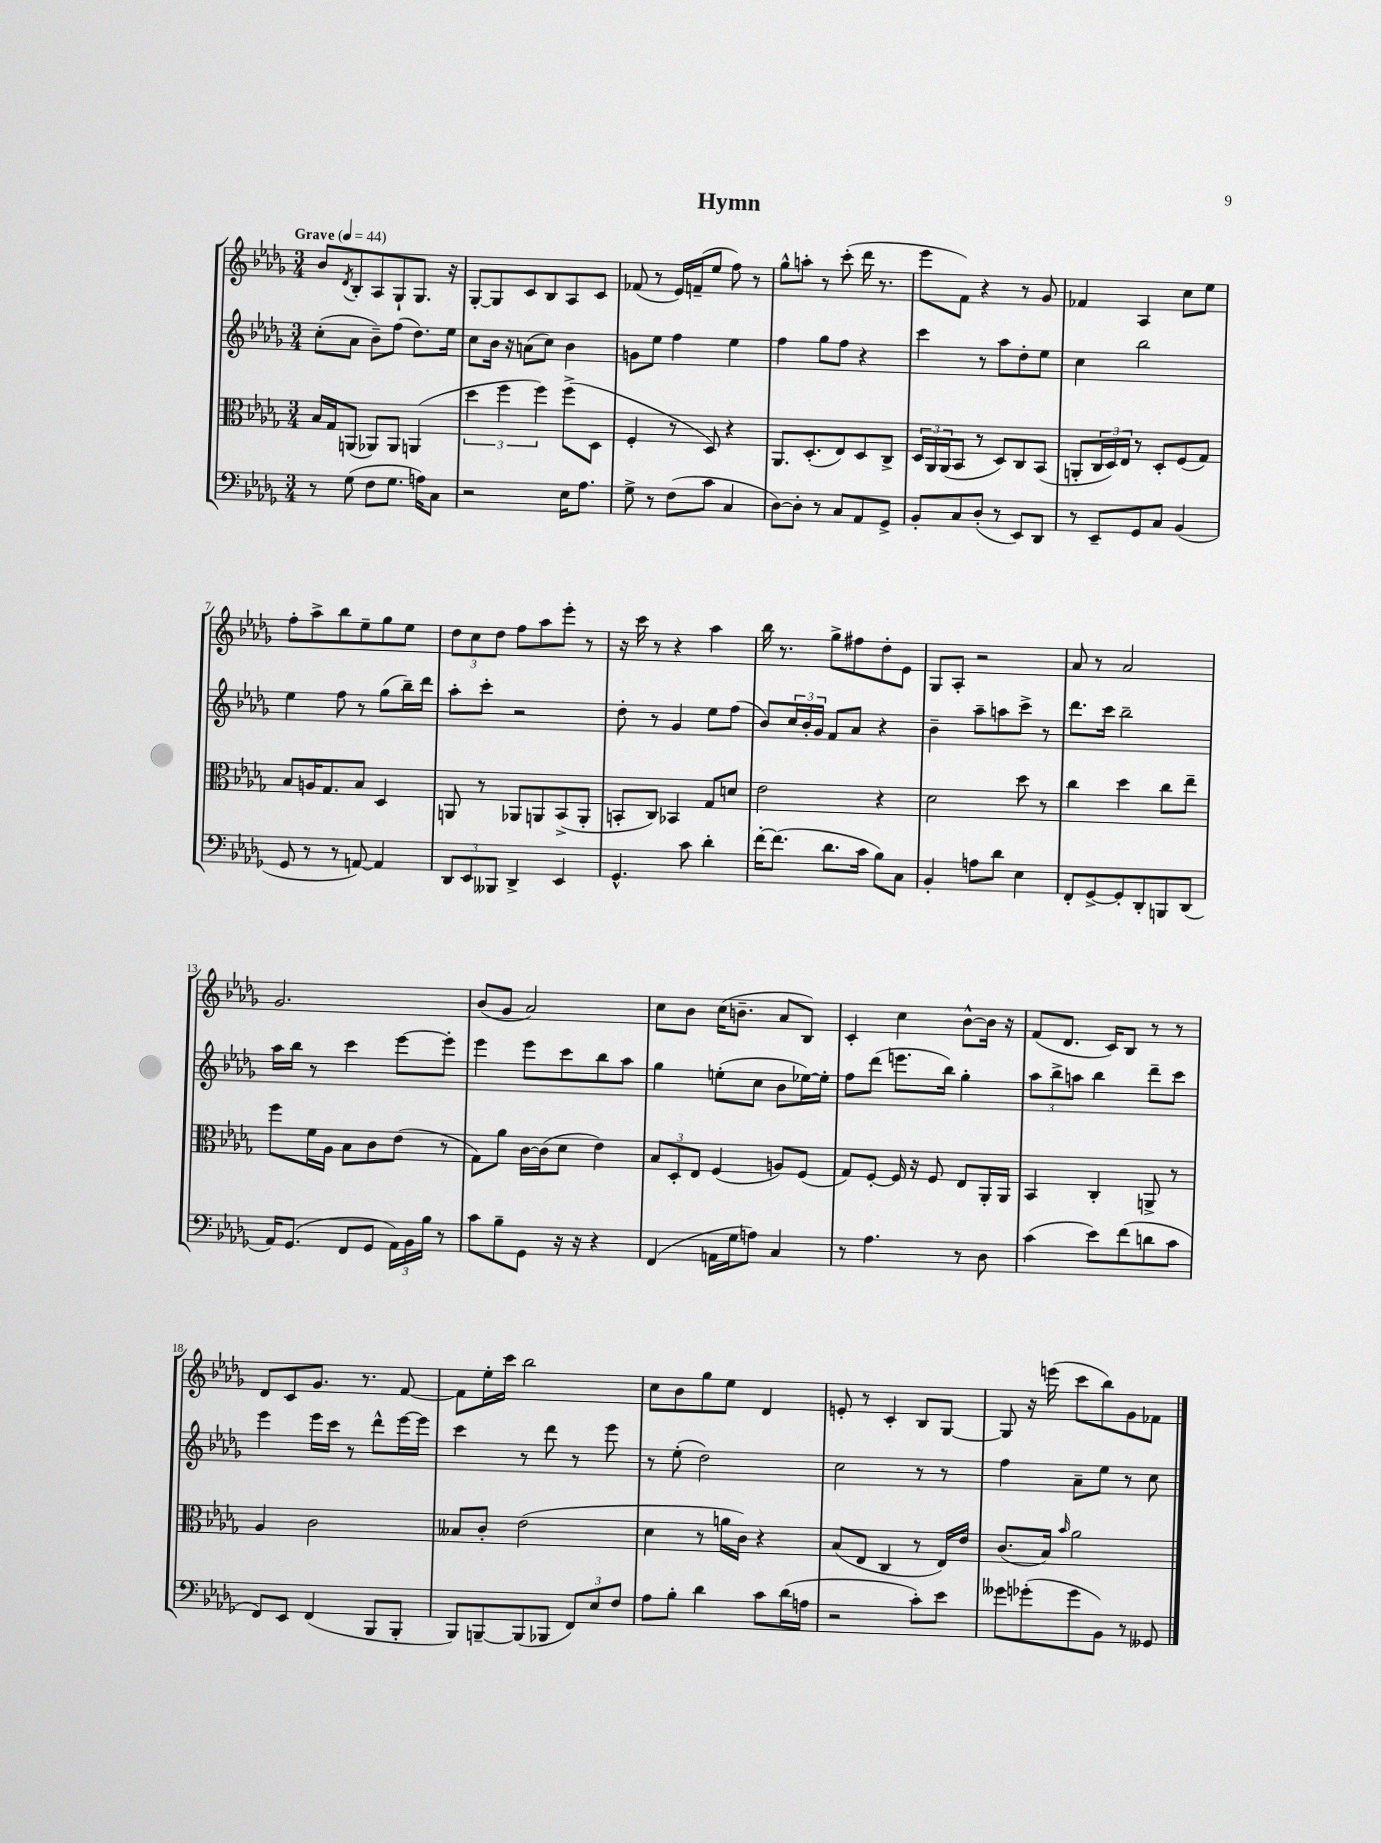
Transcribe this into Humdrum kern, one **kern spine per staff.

**kern	**kern	**kern	**kern
*part4	*part3	*part2	*part1
*staff4	*staff3	*staff2	*staff1
*clefF4	*clefC3	*clefG2	*clefG2
*k[b-e-a-d-g-]	*k[b-e-a-d-g-]	*k[b-e-a-d-g-]	*k[b-e-a-d-g-]
*M3/4	*M3/4	*M3/4	*M3/4
*MM44	*MM44	*MM44	*MM44
=1	=1	=1	=1
!	!	!	!LO:TX:a:B:t=Grave
8r	16B-/LL	(8cc'\L	8b-/L
.	16G-/J	.	.
.	.	.	8qd-/
(8G-\	(8AAn/J	8a-\J	8B-'/
8F\L	8AA-X/L)	8b-~\L)	8A-/
8.G-\J	8AA-/J	(8ff\J	8G-`/
.	(4AAn/	8.dd-\L)	8.G-/J
16An\KL)	.	.	.
8C\J	.	.	.
.	.	16ee-\Jk	16r
=2	=2	=2	=2
2r	6dd-\	8cc\L	[8G-'/L
.	.	16b-\Jk	8G-/]
.	6ff\	.	.
.	.	16r	.
.	.	(8an\L	8c/
.	6ff\)	.	.
.	.	8cc\J)	8B-/
16E-\KL	(8ff^\L	4b-\	8A-/
8.A-\J	.	.	.
.	8D-\J	.	8c/J
=3	=3	=3	=3
8G-^\	4F'/	8gn\L	(8f-X/
8r	.	8ee-\J	8r
(8F\L	8r	4ff\	16e-/LL)
.	.	.	(16fn~/J
8c\J	8D-/)	.	8ee-/J
4C/	4r	4ee-\	8ff\)
.	.	.	8r
=4	=4	=4	=4
[8D-\L)	8.AA-/L	4ff\	8gg-^^\L
8D-'\J]	.	.	8aan'\J
.	(8.D-'/	.	.
8r	.	8gg-\L	8r
8C/L	8E-/)	8ff\J	(8ccc'\
8AA-/	8D-/	4r	16ddd-\
.	.	.	8.r
8GG-^/J	8C^/J	.	.
=5	=5	=5	=5
8BB-'/L	24D-/LL	4ccc\	8eee-\L
.	24AA-/	.	.
.	(24AA-/J	.	.
8C/	8BB-/J	.	8f\J)
(8D-'/J	8r	8r	4r
8r	8D-/L)	8aa-\L	.
8EE-/L)	8C/	8dd-'\	8r
8DD-/J	(8BB-/J	8ee-\J	8g-/
=6	=6	=6	=6
8r	8AAn'/L	4cc\	4f-X/
8EE-~/L	24C/L	.	.
.	24D-/)	.	.
.	24E-/JJ	.	.
8GG-/	8r	2bb-\	4A-/
8C/J	8D-'/L	.	.
(4BB-/	(8F/	.	8cc\L
.	8G-/J)	.	8ee-\J
!!LO:LB:g=z
=7	=7	=7	=7
8GG-/	8B-/L	4ee-\	8ff'\L
8r	16An/K	.	8aa-^\
.	8.G-/	.	.
8r	.	8ff\	8bb-\
[8AAn/)	8B-/J	8r	8ee-~\
4AA/]	4D-/	(8gg-\L	8gg-\
.	.	16bb-~\L)	8ee-\J
.	.	16ddd-\JJ	.
=8	=8	=8	=8
12DD-/L	8AAn/	8aa-'\L	12dd-\L
12EE-/	.	.	12cc\
.	8r	8ccc'\J	.
12BBB--X/J	.	.	12dd-\J
4DD-^/	8AA-X/L	2r	8ff\L
.	8AAn/	.	8aa-\
4EE-/	(8BB-^/	.	8eee-'\J
.	8AA'/J	.	8r
=9	=9	=9	=9
4.GG-^^/	8BBn'/L	8dd-'\	16r
.	.	.	16ccc\
.	8C/J)	8r	8r
.	4BB-X/	4g-/	4r
8c\	.	.	.
4d-'\	8G-/L	8ee-\L	4aa-\
.	8dn/J	(8ff\J	.
=10	=10	=10	=10
[16f'\KL	2e-\	8b-/L)	16bb-\
(8.f\J]	.	.	8.r
.	.	24cc/L	.
.	.	24b-'/	.
.	.	24g-/JJ	.
8.d-\L	.	8f/L	8gg-^\L
.	.	8a-/J	8ff#X\
16c\Jk	.	.	.
8B-\L)	4r	4r	8dd-'\
8C\J	.	.	8e-\J
=11	=11	=11	=11
4BB-'/	2d-\	4b-~\	8G-/L
.	.	.	8A-'/J
8An\L	.	8aa-~\L	2r
8d-\J	.	8aan\	.
4E-\	8dd-\	8ccc^\J	.
.	8r	8r	.
=12	=12	=12	=12
8FF'/L	4cc\	8.ddd-\L	8a-/
[8GG-^/	.	.	8r
.	.	16ccc\Jk	.
8GG-'/]	4dd-\	2bb-~\	2a-/
8DD-'/	.	.	.
8BBBn/	8cc\L	.	.
(8DD-/J	8ee-~\J	.	.
!!LO:LB:g=z
=13	=13	=13	=13
16AA-/KL)	8ff\L	16aa-\LL	2.g-/
(8.GG-/J	.	16bb-\JJ	.
.	16f\L	8r	.
.	16A-\JJ	.	.
8FF/L	8B-\L	4ccc\	.
8GG-/J	8c\	.	.
24AA-\LL)	(8e-\J	[8eee-\L	.
24BB-\	.	.	.
24B-\JJ	.	.	.
8r	8r	8eee-'\J]	.
=14	=14	=14	=14
8c\L	8G-\L)	4eee-\	(8b-/L
8B-~\	8a-\J	.	8g-/J
8GG-\J	[16c\LL	8eee-\L	2a-/)
.	(16c\J]	.	.
16r	8d-\J	8ccc\	.
16r	.	.	.
4r	4e-\)	8bb-\	.
.	.	8aa-\J	.
=15	=15	=15	=15
(4FF/	12B-/L	4gg-\	8cc\L
.	12D-'/	.	.
.	.	.	8b-\J
.	12E-/J	.	.
16AAn\LL	(4F/	(8een'\L	(16cc\KL
16G-\J	.	.	8.bn~\J
8An\J)	.	8cc\J	.
4C/	8An/L)	8b-\L	8a-/L
.	(8F/J	[16ee-X\L)	8B-/J)
.	.	16ee-'\JJ]	.
=16	=16	=16	=16
8r	8G-/L)	8ff\L	4c'/
4.A-\	[8F'/J	(8ddd-\J	.
.	16F/]	8.eeen\L	4cc\
.	16r	.	.
.	8F/	.	.
.	.	16bb-\Jk)	.
8r	8E-/L	4gg-'\	[8b-^^\L
8D-\	16AA-'/L	.	16b-\Jk]
.	16AA-/JJ	.	16r
=17	=17	=17	=17
(4c\	4BB-/	12aa-\L	(8f/L
.	.	12bb-^\	.
.	.	.	8.d-/J
.	.	12aan\J	.
8e-\L)	4C'/	4bb-\	.
.	.	.	16c/KL)
(8f\	.	.	8B-/J
8dn\	8AAn^/	8ddd-~\L	8r
8c\J	8r	8ccc\J	8r
!!LO:LB:g=z
=18	=18	=18	=18
8FF/L)	4A-/	4eee-\	8d-/L
8EE-/J	.	.	8c/
(4FF/	2c\	16eee-\LL	8.g-/J
.	.	16ccc\JJ	.
.	.	8r	.
.	.	.	8.r
8BBB-/L	.	8ddd-^^\L	.
8BBB-'/J	.	[16eee-\L	[8f/
.	.	16eee-\JJ]	.
=19	=19	=19	=19
8BBB-/L)	8B--X/L	4ccc\	8f\L]
[8BBBn~/	8c'/J	.	16ee-'\L
.	.	.	16ccc\JJ
(8BBB/]	(2e-\	8r	2bb-\
8BBB-X/J	.	8ddd-\	.
12FF/L)	.	8r	.
12E-/	.	.	.
.	.	8eee-\	.
12F/J	.	.	.
=20	=20	=20	=20
8A-\L	4d-\	8r	8cc\L
8B-'\J	.	(8ee-'\	8b-\
4d-\	8r	2dd-\)	8gg-\
.	16an\LL	.	8ee-\J
.	16c\JJ)	.	.
8c\L	4r	.	4d-/
(16d-\L	.	.	.
16An\JJ	.	.	.
=21	=21	=21	=21
2r	(8B-/L	2cc\	8en'/
.	8E-/J	.	8r
.	4C/	.	4c'/
8c'\L)	8r	8r	8B-/L
8e-\J	16E-/LL)	8r	[8G-/J
.	16e-/JJ	.	.
=22	=22	=22	=22
8g--X\L	(8.c/L	4ff\	8G-/]
(8g-X'\	.	.	16r
.	16B-/Jk)	.	(16eeen\
.	16qqb-/	.	.
8g-\	2a-\	8a-~\L	8ccc\L
8BB-\J)	.	8ee-\J	8bb-\)
8r	.	8r	8g-\
8GG--X/	.	8cc\	8f-X\J
==	==	==	==
*-	*-	*-	*-
